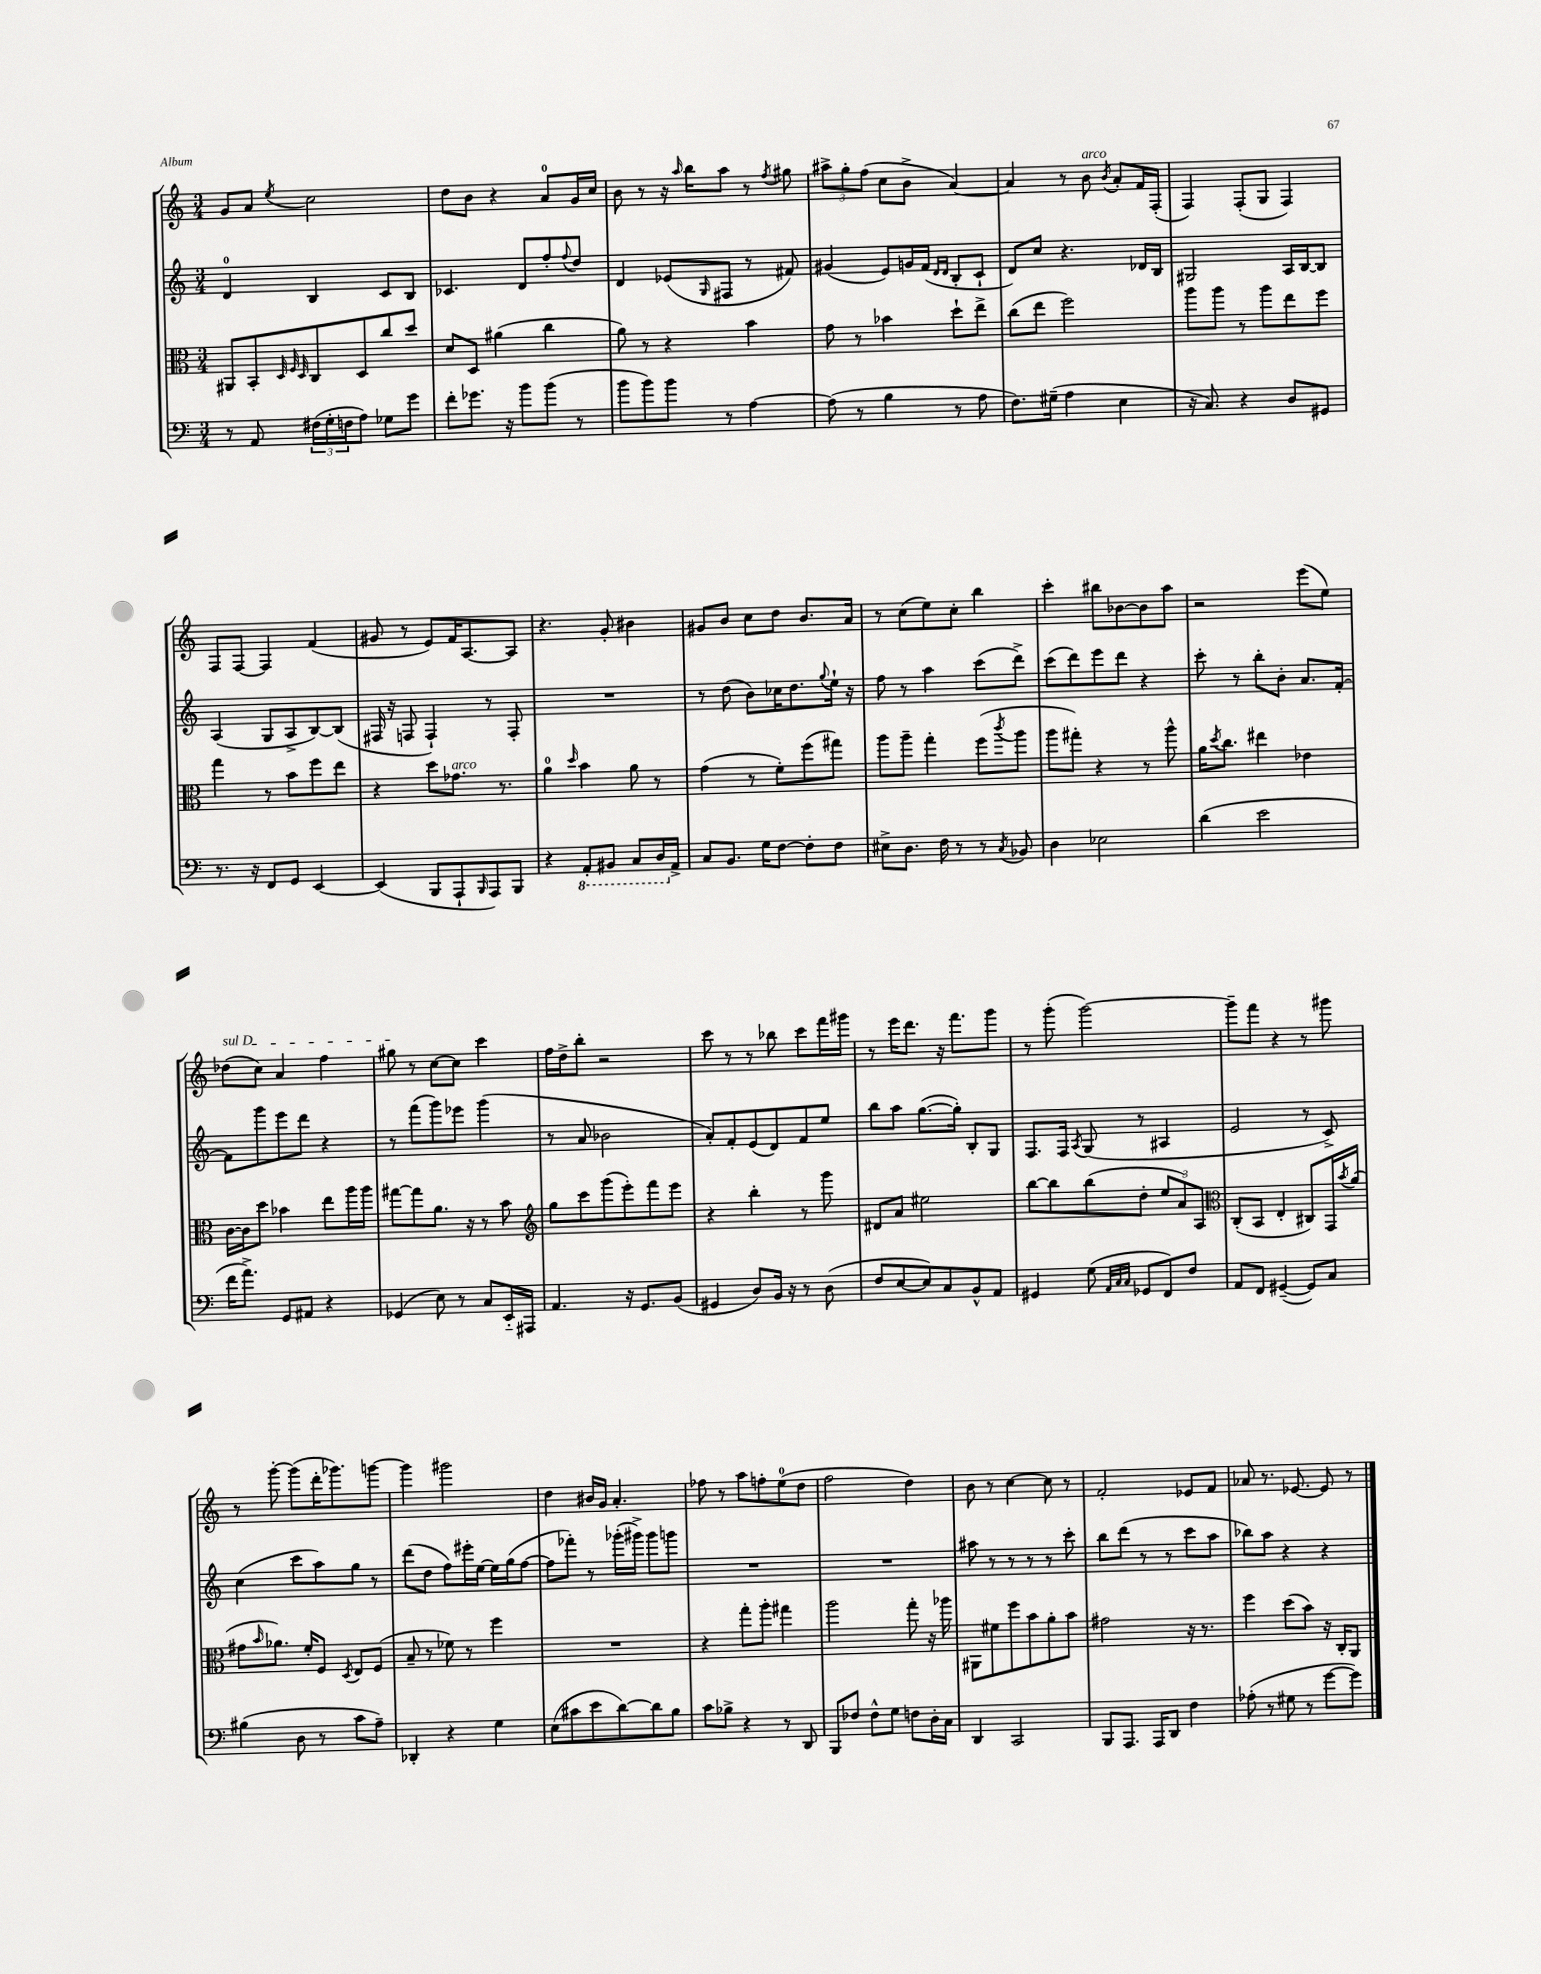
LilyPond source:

<<
\new StaffGroup <<
\new Staff = "s0" {
    \clef treble \key c \major \numericTimeSignature \time 3/4
    g'8 a'8 \acciaccatura { e''8 } c''2 |
    d''8 b'8 r4 a'8-0 g'16 c''16 |
    b'8 r8 r16 \grace { a''16 } b''16 a''8 r8 \acciaccatura { f''8 } gis''8 |
    \tuplet 3/2 { ais''8-> g''8-. f''8( } c''8 b'8-> a'4~) |
    a'4 r8 b'8^\markup { \italic "arco" } \acciaccatura { b'8 } a'8-. f'16 f16-.( |
    f4) f8-.( g8 f4) |
    f8 f8~ f4 f'4( |
    gis'8 r8 e'8) f'16 a8.~ a8 |
    r4. g'8-. bis'4 |
    gis'8 b'8 c''8 d''8 b'8. a'16 |
    r8 c''8( e''8) c''8-. b''4 |
    c'''4-. bis''8 bes'8~ bes'8 a''8 |
    r2 e'''8( e''8) |
    \once \override TextSpanner.bound-details.left.text = \markup { \italic "sul D" } des''8\startTextSpan( c''8) a'4 f''4 |
    gis''8\stopTextSpan r8 c''8~ c''8 c'''4 |
    f''16 d''16-> b''8-. r2 |
    c'''8 r8 r8 bes''8 c'''8 f'''16 gis'''16 |
    r8 e'''16 d'''8. r16 f'''8. g'''8 |
    r8 g'''8-.( g'''2~) |
    g'''8-- f'''8 r4 r8 gis'''8 |
    r8 g'''8~-. g'''8( d'''16-. ges'''8.) g'''8~ |
    g'''4 gis'''2 |
    d''4 bis'16 g'16 a'4.-. |
    fes''8 r8 a''8 f''8-. e''8-0( d''8 |
    f''2 d''4) |
    b'8 r8 c''4~ c''8 r8 |
    f'2-. ees'8 f'8 |
    aes'8 r8. ees'8.~ ees'8 r8 \bar "|." |
}
\new Staff = "s1" {
    \clef treble \key c \major \numericTimeSignature \time 3/4
    d'4-0 b4 c'8 b8 |
    ces'4. d'8 f''8-. \appoggiatura { f''8 } d''8 |
    d'4 ees'8( \grace { g16 } fis8 r8 fis'8) |
    gis'4( e'8) g'16 f'16( \grace { d'16 d'16 } b8-. c'8-! |
    d'8) c''8 r4. des'16 b16 |
    gis2 a16 b16~ b8 |
    a4( g8 a8-> b8~) b8( |
    fis16 r16 f8 f4-!) r8 f8-. |
    R2. |
    r8 d''8( b'8) ces''16 d''8. \appoggiatura { g''8 } e''16-! r16 |
    f''8 r8 a''4 c'''8( d'''8->) |
    c'''8( d'''8) e'''8 d'''8 r4 |
    c'''8-. r8 b''8-. b'8-. a'8. f'16~-. |
    f'8 g'''8 e'''8 d'''8 r4 |
    r8 f'''8( g'''8) ees'''8 g'''4( |
    r8 a'8 bes'2 |
    a'8-.) f'8-. e'8( d'8) f'8 e''8 |
    b''8 a''8 g''8.~( g''16-.) b8-. g8 |
    f8. f16 \acciaccatura { a8 } g8( r8 ais4 |
    e'2 r8 c'8->) |
    c''4( c'''8 a''8) g''8 r8 |
    d'''8( d''8 f''8) eis'''16-. e''16~ e''16 g''16( f''8~ |
    f''8 fes'''8-.) r8 ges'''16-.( gis'''16->) gis'''8 g'''8 |
    R2. |
    R2. |
    ais''8 r8 r8 r8 r8 c'''8-. |
    b''8 d'''8( r8 r8 c'''8 a''8 |
    bes''8) a''8 r4 r4 \bar "|." |
}
\new Staff = "s2" {
    \clef alto \key c \major \numericTimeSignature \time 3/4
    ais,8 b,8-. \grace { d32 f32 d32 } c8 d8 c''8 d''8 |
    d'8 d8 ais'4( c''4 |
    a'8) r8 r4 b'4 |
    g'8 r8 bes'4 d''8-! e''8-> |
    c''8( e''8 f''2) |
    a''8 a''8 r8 a''8 e''8 f''8 |
    g''4 r8 b'8 f''8 e''8 |
    r4 d''8 ges'8.^\markup { \italic "arco" } r8. |
    a'4-0 \grace { d''16 } b'4 a'8 r8 |
    g'4( r8 f'8-.) f''8( gis''8) |
    a''8 a''8-- g''4-. f''8( \acciaccatura { c'''8 } a''8 |
    a''8 gis''8-.) r4 r8 a''8-^ |
    a'16 \acciaccatura { d''8 } c''8. eis''4 ees'4 |
    c'16~ c'16 d''8 bes'4 e''8 a''16 a''16 |
    gis''8~ gis''8 a'8. r16 r8 b'8 |
    \clef treble g''8 c'''8 g'''8( e'''8-.) f'''8 e'''8 |
    r4 b''4-. r8 g'''8 |
    dis'8 a'8 eis''2 |
    b''8~ b''8 b''8( d''8-. \tuplet 3/2 { e''8 a'8) a8 } |
    \clef alto c8-.( b,8 e4-. cis8) g,16 \acciaccatura { b'8 } a'16( |
    gis'8 \grace { b'16 } aes'8.) f'16-. f8 \acciaccatura { d8 } e8 f8( |
    b8-- r8 fes'8) r8 f''4 |
    R2. |
    r4 g''8-. a''8-. gis''4 |
    a''2 g''8-. r16 aes''16 |
    ais,8 fis'8 f''8 b'8 a'8-. b'8 |
    gis'2 r16 r8. |
    f''4 d''8( b'8) r16 c16-. a,8 \bar "|." |
}
\new Staff = "s3" {
    \clef bass \key c \major \numericTimeSignature \time 3/4
    r8 a,8 \tuplet 3/2 { fis16( g16-. f16 } a8) ges8 g'8 |
    f'8-. ges'8. r16 b'8 b'8( r8 |
    b'8 b'8) b'8 r8 a4~ |
    a8( r8 b4 r8 a8 |
    f8.) gis16--( a4 e4 |
    r16 c8.) r4 d8 gis,8 |
    r8. r16 f,8 g,8 e,4~ |
    e,4( b,,8 a,,8-! \grace { b,,16 } a,,8) b,,8 |
    r4 \ottava #-1 a,,8-. bis,,8 c,8 d,16 \ottava #0 a,16-> |
    c8 b,8. g16 f8~ f8-. f8 |
    eis8-> d8. f16 r8 r8 \acciaccatura { c8 } bes,8 |
    d4 ees2 |
    d'4( e'2 |
    f'16 a'8.->) g,8 ais,8 r4 |
    ges,4( e8) r8 c8 e,16-_ ais,,16 |
    a,4. r16 g,8. b,8( |
    gis,4 d8) b,16 r16 r8 d8( |
    f8 e8~ e8) c8 b,8-^ a,8 |
    gis,4 g8( \grace { a,32 c32 c32 } ges,8 f,8) f8 |
    a,8 f,8 gis,4~--( gis,8) c8 |
    bis4( d8 r8 c'8 a8--) |
    des,4-. r4 g4 |
    e8( cis'8 e'8 d'8~) d'8 b8 |
    c'8 bes8-> r4 r8 d,8 |
    b,,8 fes8 fes8-^ g8 f8 d16-. c16 |
    d,4 c,2 |
    b,,8 a,,8. a,,16 d,8 f4 |
    aes8-.( r8 gis8 r8 g'8~ g'8) \bar "|." |
}
>>
>>
\layout { \context { \Score \remove "Bar_number_engraver" } }
